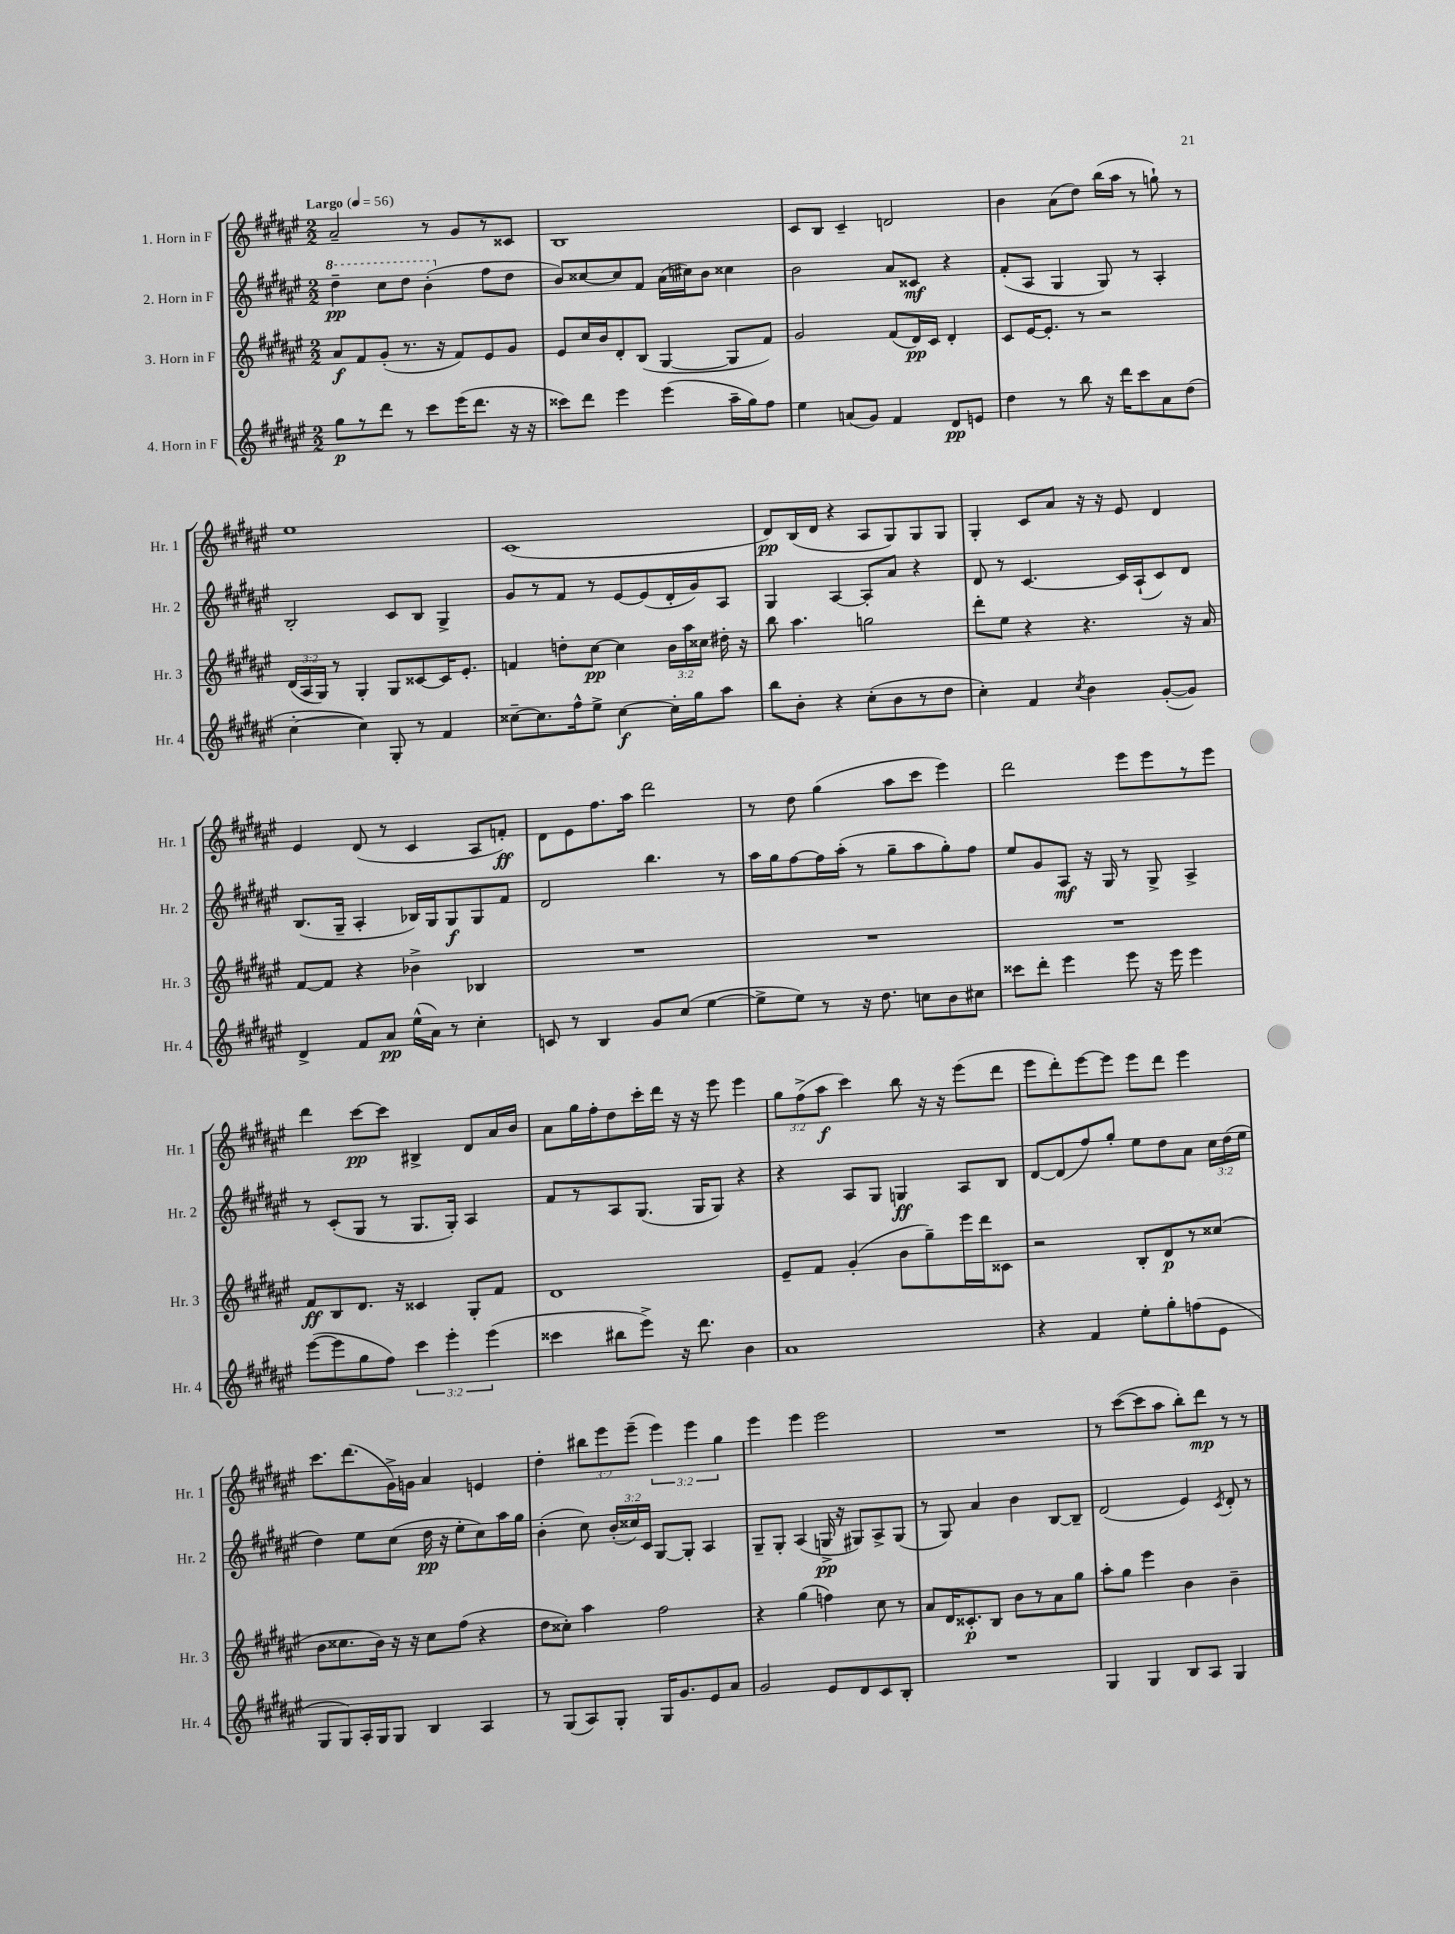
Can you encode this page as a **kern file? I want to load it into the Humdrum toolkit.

**kern	**kern	**kern	**kern
*staff4	*staff3	*staff2	*staff1
*clefG2	*clefG2	*clefG2	*clefG2
*k[f#c#g#d#a#e#]	*k[f#c#g#d#a#e#]	*k[f#c#g#d#a#e#]	*k[f#c#g#d#a#e#]
*M2/2	*M2/2	*M2/2	*M2/2
*MM56	*MM56	*MM56	*MM56
8gg#	8a#	4ddd#~	2a#~
8r	8f#	.	.
8ddd#	(8g#'	8ccc#	.
8r	8.r	8ddd#	.
8ccc#	.	(4bb'	8r
.	16r	.	.
(16eee#	8f#)	.	8g#
8.ddd#	.	.	.
.	8e#	8ff#	8r
16r	8g#	8dd#	8c##
16r	.	.	.
=	=	=	=
8ccc##)	8e#	8b)	1B
8ddd#	16cc#	[8cc##	.
.	16b	.	.
4eee#	8d#'	8cc##]	.
.	(8B	8f#	.
(4eee#	[4G#	(16a#	.
.	.	16cc#)	.
.	.	8b	.
16aa#~	8G#]	4cc##	.
16gg#)	.	.	.
8ff#	8f#)	.	.
=	=	=	=
4ee#	2g#	2b	8c#
.	.	.	8B
(8a	.	.	4c#~
8g#)	.	.	.
4f#	(8f#	8a#	2d
.	16d#)	8c##	.
.	16c#	.	.
8d#	4d#'	4r	.
8e	.	.	.
=	=	=	=
4dd#	8c#	(8f#'	4b
.	[16e#	8A#	.
.	8.e#']	.	.
8r	.	4G#	(8a#
8bb	8r	.	8dd#)
16r	2r	8G#)	(16bb
16ddd#	.	.	16aa#
8ccc#	.	8r	8r
8a#	.	4A#'	8gg`)
(8dd#	.	.	8r
=	=	=	=
[4cc#'	(24d#	2B'	1ee#
.	24A#	.	.
.	24G#)	.	.
.	8r	.	.
4cc#])	4G#'	.	.
8G#'	8G#	8c#	.
8r	[8c##	8B	.
4f#	16c##]	4G#^	.
.	8.e#'	.	.
=	=	=	=
[8cc##~	4f	8g#	(1c#
8.cc##]	.	8r	.
.	8dd'	8f#	.
16ff#^^	.	.	.
8ee#^	[8cc#	8r	.
[4cc##	4cc#]	[8e#	.
.	.	(8e#]	.
16cc##']	24b	16d#'	.
.	24aa#	.	.
16gg#	.	16g#)	.
.	24cc##	.	.
8aa#	16dd#'	8A#	.
.	16r	.	.
=	=	=	=
8bb	8bb	4G#	8d#)
8b'	4.aa#	.	(16B
.	.	.	16d#
4r	.	[4A#	4r
(8cc#'	2gg	8A#']	8A#
8b	.	8a#	8G#)
8r	.	4r	8G#
8dd#	.	.	8G#
=	=	=	=
4cc#')	8ddd#'	8d#	4G#'
.	8ee#	8r	.
4f#	4r	[4.c#	8c#
.	.	.	8a#
8qcc#	.	.	.
4b	4.r	.	16r
.	.	.	16r
.	.	16c#]	8e#
.	.	(16A#`	.
([8g#'	.	8c#)	4d#
8g#])	16r	8d#	.
.	16a#	.	.
=	=	=	=
4d#^	[8f#	(8.B	4e#
.	8f#]	.	.
.	.	16G#~	.
8f#	4r	4A#'	(8d#
8a#	.	.	8r
(16ee#^^	4b-^	16B-)	4c#
16a#)	.	16G#	.
8r	.	8G#	.
4cc#'	4B-	8G#	8A#
.	.	8f#	8f')
=	=	=	=
8c	1r	2d#	8d#
8r	.	.	8e#
4B	.	.	8.ff#
.	.	.	16aa#
8g#	.	4.bb	2ddd#
(8cc#	.	.	.
[4ee#	.	.	.
.	.	8r	.
=	=	=	=
8ee#^]	1r	16aa#	8r
.	.	16gg#	.
8ee#)	.	[8ff#	8dd#
8r	.	16ff#]	(4gg#
.	.	(16aa#'	.
16r	.	8r	.
8.dd#	.	.	.
.	.	8gg#~	8aa#
8cc	.	8aa#	8ccc#
8b	.	8gg#')	4eee#)
8cc#	.	8ff#	.
=	=	=	=
8ccc##	1r	8ee#	2ddd#
8ddd#'	.	8g#	.
4eee#	.	8A#	.
.	.	16r	.
.	.	16G#	.
8eee#	.	8r	8eee#
16r	.	8G#^	8eee#
16eee#	.	.	.
4eee#	.	4A#^	8r
.	.	.	8eee#
=	=	=	=
([8eee#	8f#	8r	4ddd#
8eee#]	8B	(8c#'	.
8gg#	8.d#	8G#	[8ccc#
8ff#)	.	8r	8ccc#]
.	16r	.	.
6ccc#	4c##	8.G#	4B#^
6eee#'	.	.	.
.	.	16G#')	.
.	8G#'	4A#	8d#
(6eee#	.	.	.
.	8f#	.	16a#
.	.	.	16b
=	=	=	=
4ccc##	1d#	8f#	8a#
.	.	8r	16gg#
.	.	.	16ff#'
8bb#	.	8A#	8dd#
8eee#^)	.	(8.G#	16ccc#'
.	.	.	16ddd#
16r	.	.	16r
8.ddd#	.	16G#	16r
.	.	8G#)	8eee#
4b	.	4r	4eee#
=	=	=	=
1a#	8e#~	4r	12gg#
.	.	.	(12ff#^
.	8f#	.	.
.	.	.	12aa#
.	(4g#'	8A#	4ccc#)
.	.	8G#	.
.	8b	4G	8bb
.	8gg#~)	.	16r
.	.	.	16r
.	16eee#	8A#	(8eee#
.	16ddd#	.	.
.	8c##	8B	8ddd#
=	=	=	=
4r	2r	[8d#	8eee#
.	.	(8d#]	8ddd#')
4f#	.	8ff#)	[8eee#
.	.	8gg#'	8eee#]
8ee#'	8B'	8ee#	8eee#
8gg#'	8d#	8dd#	8ddd#
(8ff	8r	8a#	4eee#
8e#	(8cc##	24cc#	.
.	.	(24dd#	.
.	.	24ee#	.
=	=	=	=
8G#	8b	4dd#)	8.ccc#
8G#)	8.cc##	.	.
.	.	.	(8.ddd#
16A#'	.	8ee#	.
16G#	16b)	.	.
8G#	16r	(8cc#	16g#^)
.	16r	.	16g
4B	8cc##	16dd#	4a#
.	.	16r	.
.	(8ff#	8ee#'	.
4A#	4r	8cc#)	4e
.	.	16aa#	.
.	.	16gg#	.
=	=	=	=
8r	8dd#	(4b'	4dd#'
(8G#	8cc##')	.	.
8A#)	4aa#	8cc#)	12bb#
.	.	.	12eee#
8G#'	.	(24b'	.
.	.	24cc##)	(12eee#~
.	.	24c#	.
16G#	2ff#	[8G#	6eee#)
8.g#	.	.	.
.	.	8G#']	.
.	.	.	6eee#
8e#	.	4A#	.
.	.	.	6gg#
8a#	.	.	.
=	=	=	=
2g#	4r	8G#~	4eee#
.	.	8G#'	.
.	(4gg#	(4A#	4eee#
8e#	4ff)	16G^	2eee#
.	.	16r	.
8d#	.	8G#)	.
8c#	8cc#	8A#^	.
8B'	8r	(8G#	.
=	=	=	=
1r	8a#	8r	1r
.	16d#	8G#)	.
.	8.c##'	.	.
.	.	4a#	.
.	8B	.	.
.	8b	4b	.
.	8r	.	.
.	8a#	[8B	.
.	8gg#	8B~]	.
=	=	=	=
4G#	8aa#'	(2d#	8r
.	8gg#	.	([8ccc#
4G#	4eee#	.	8ccc#]
.	.	.	8aa#
8B	4b	4e#)	8bb')
8A#	.	.	8ddd#
.	.	8qc#	.
4G#	4b~	8d#'	8r
.	.	8r	8r
==	==	==	==
*-	*-	*-	*-
